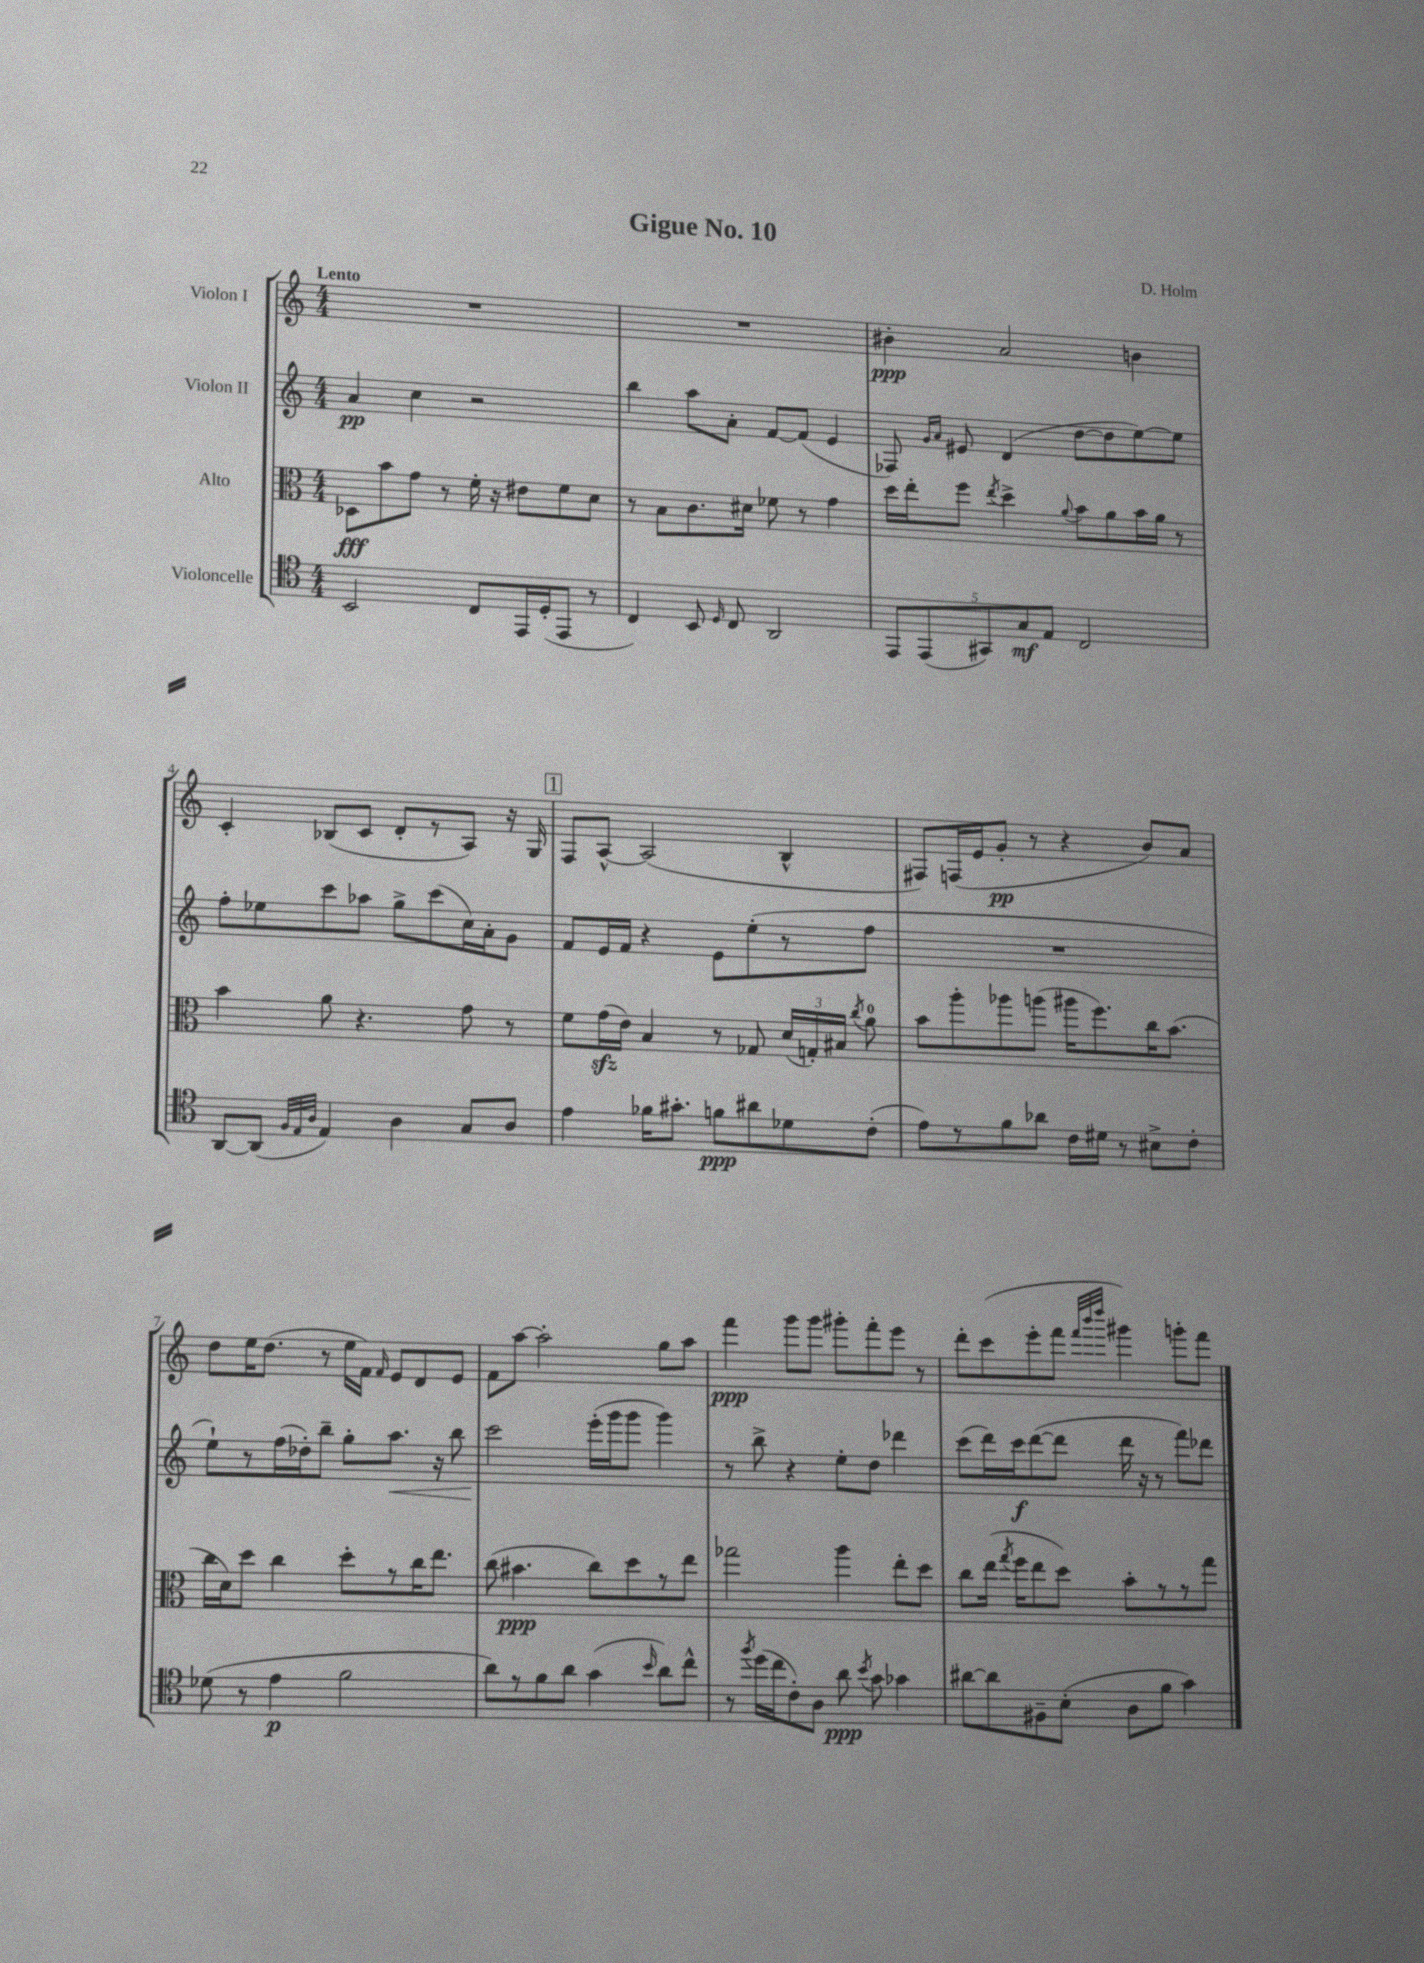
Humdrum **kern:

**kern	**kern	**kern	**kern
*staff4	*staff3	*staff2	*staff1
*clefC4	*clefC3	*clefG2	*clefG2
*k[]	*k[]	*k[]	*k[]
*M4/4	*M4/4	*M4/4	*M4/4
2BB	8D-	4a	1r
.	8b	.	.
.	8g	4cc	.
.	8r	.	.
8C	16f'	2r	.
.	16r	.	.
16EE	8e#	.	.
(16D'	.	.	.
8EE	8f	.	.
8r	8d	.	.
=	=	=	=
4C)	8r	4bb	1r
.	8B	.	.
8BB	8.c	8aa	.
16qqD	.	.	.
8C	.	8a'	.
.	16d#	.	.
2AA	8f-	[8f	.
.	8r	(8f]	.
.	4g	4e	.
=	=	=	=
10EE	16dd	8F-)	4b#'
.	16ee'	.	.
(10EE	.	.	.
.	.	16qqg	.
.	.	16qqa	.
.	8ff	8e#	.
10GG#)	.	.	.
.	8qee	.	.
.	4dd^	(4d	2a
10G	.	.	.
10E	.	.	.
.	8qqa	.	.
2C	8b	[8dd	.
.	8a	8dd]	.
.	16b	[8ee)	4b
.	16a	.	.
.	8r	8ee]	.
=	=	=	=
[8AA	4b	8ff'	4c'
(8AA]	.	8ee-	.
32qqF	.	.	.
32qqE	.	.	.
32qqA	.	.	.
4E)	8a	8ccc	(8B-
.	4.r	8aa-	8c
4A	.	8gg^	8d'
.	.	(8ccc	8r
8G	8g	16cc)	8A)
.	.	16a'	.
8A	8r	8g	16r
.	.	.	16G
=	=	=	=
4e	8f	8f	8F
.	(16g	16e	[8A^^
.	16e)	16f	.
16f-	4B	4r	(2A]
8.g#'	.	.	.
8f	8r	8e	.
8a#	8G-	(8ee'	.
8d-	(24d	8r	4B^^
.	24G')	.	.
.	24B#	.	.
.	8qcc	.	.
(8c'	8a	8ff	.
=	=	=	=
8e)	8b	1r	8F#)
8r	8aa'	.	(16F
.	.	.	16e
8f	8aa-	.	8g'
8a-	(8aa	.	8r
16c	16aa#	.	4r
16d#	8.ff)	.	.
8r	.	.	.
8B#^	16cc	.	8b)
.	(8.b	.	.
8c'	.	.	8a
=	=	=	=
(8d-	16cc	8ee`)	8dd
.	16d)	.	.
8r	8dd	8r	16ee
.	.	.	(8.dd
4e	4cc	(16ff	.
.	.	16dd-')	.
.	.	8bb~	8r
2f	8dd'	8gg'	16ee
.	.	.	16f)
.	.	.	16qqf
.	8r	8.aa	8e
.	16cc	.	8d
.	8.ee	16r	.
.	.	8bb	8e
=	=	=	=
8a)	(8cc	2ccc	8f
8r	4.b#	.	[8aa
8f	.	.	2aa']
8a	.	.	.
(4g	8cc)	(16eee'	.
.	.	16ggg	.
.	8dd	8ggg	.
16qqb	.	.	.
8a)	8r	4ggg)	8gg
8cc^^	8ee	.	8aa
=	=	=	=
8r	2gg-	8r	4fff
8qff	.	.	.
(16dd	.	8bb^	.
16cc	.	.	.
8c')	.	4r	8ggg
8A	.	.	8ggg
8a	4aa	8ee'	8ggg#'
8qb	.	.	.
8g	.	8dd	8fff'
4g-	8ee'	4ddd-	8eee
.	8dd	.	8r
=	=	=	=
[8a#	8cc	(8ccc	8ddd'
8a#]	(16ee	16ddd)	(8ccc
.	8qgg	.	.
.	16ff	16ccc	.
8F#~	8ee	([8ddd	8eee'
(8B'	8dd)	8ddd]	8fff
.	.	.	32qqfff
.	.	.	32qqbbb
.	.	.	32qqdddd
8A	8b'	16ddd	4ggg#)
.	.	16r	.
8f	8r	8r	.
4g)	8r	8fff)	8ggg'
.	8gg	8ddd-	8fff
==	==	==	==
*-	*-	*-	*-
